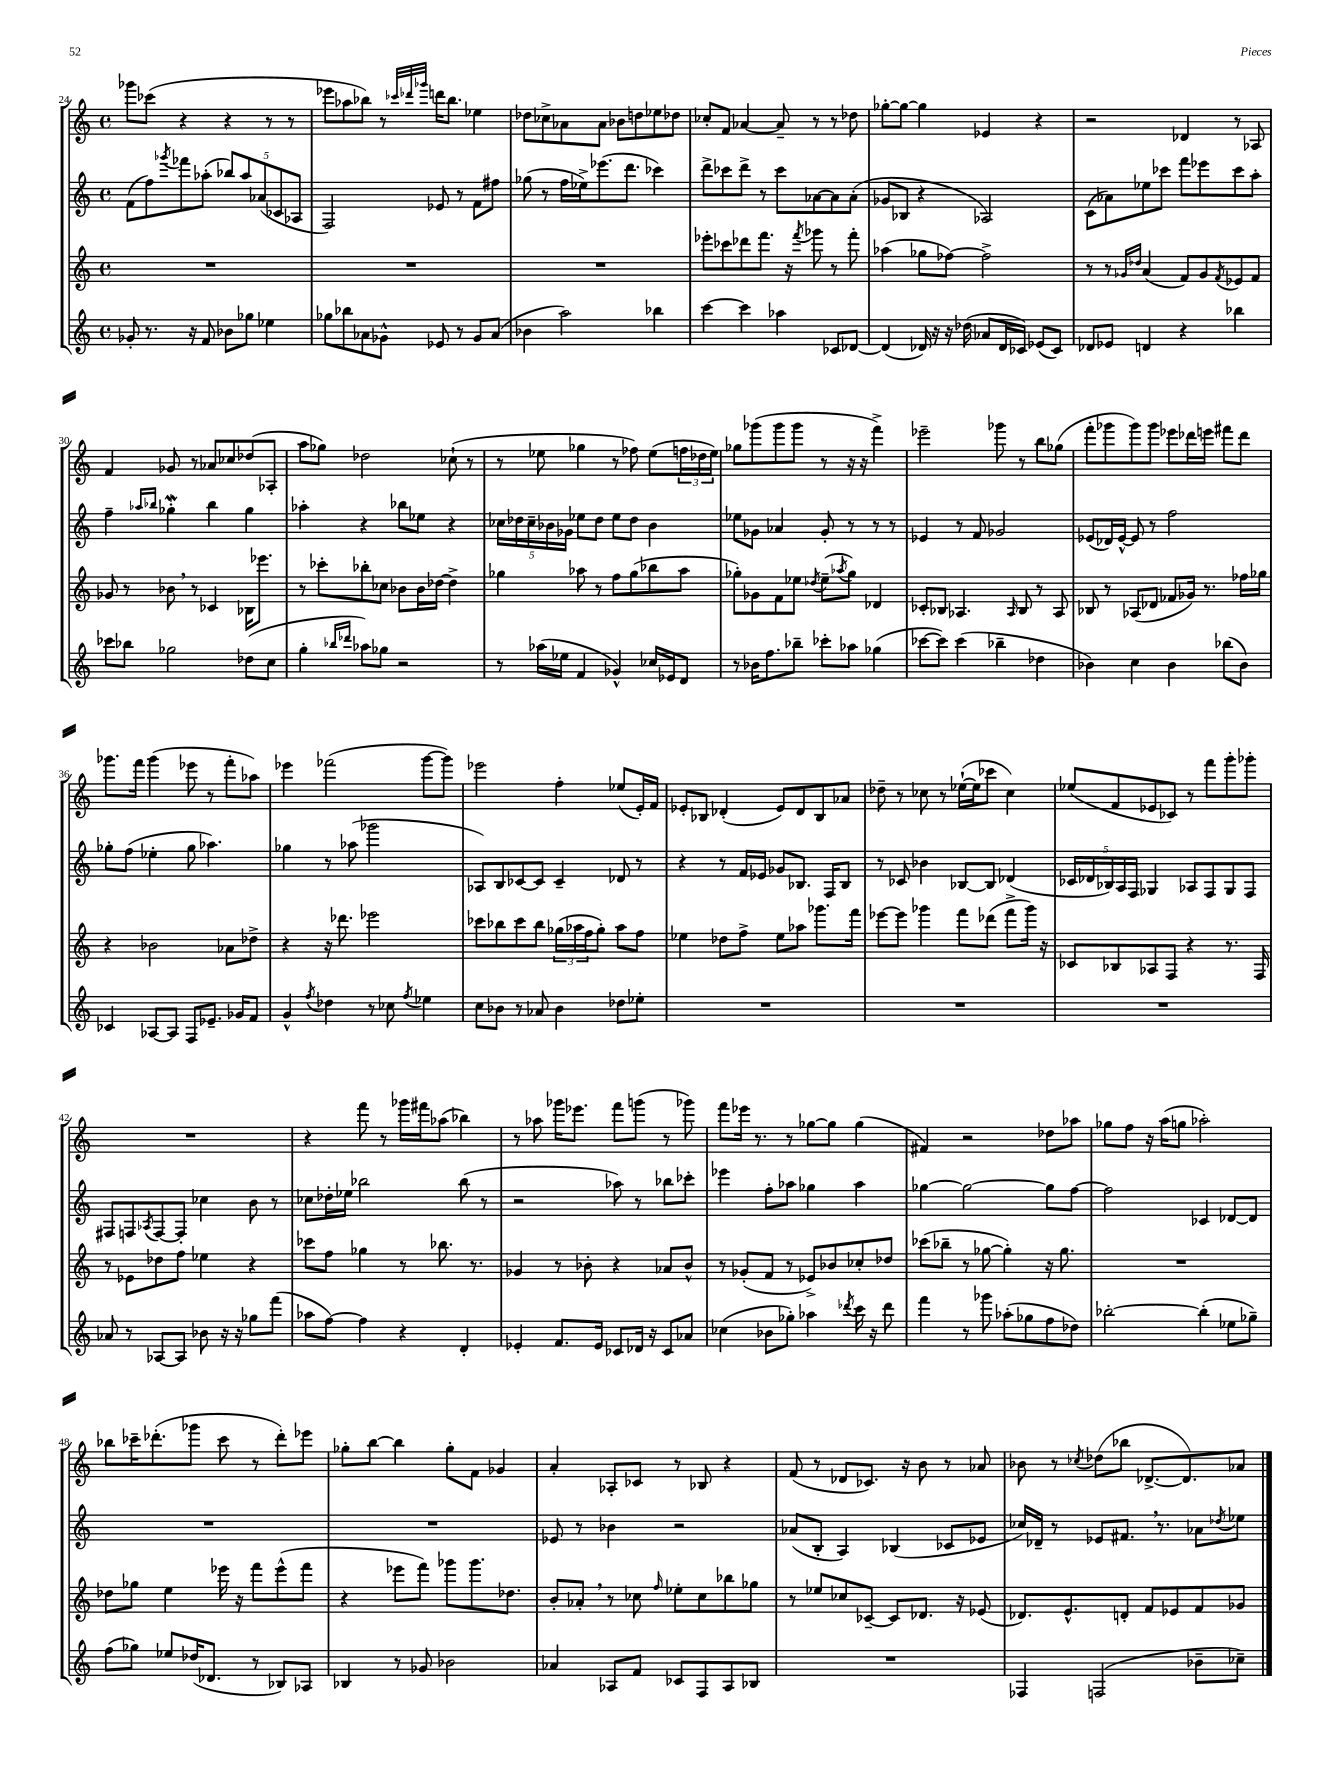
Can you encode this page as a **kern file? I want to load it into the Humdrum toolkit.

**kern	**kern	**kern	**kern
*part4	*part3	*part2	*part1
*staff4	*staff3	*staff2	*staff1
*clefG2	*clefG2	*clefG2	*clefG2
*k[]	*k[]	*k[]	*k[]
*M4/4	*M4/4	*M4/4	*M4/4
*met(c)	*met(c)	*met(c)	*met(c)
=24	=24	=24	=24
8g-X'/	1r	(8f\L	8ggg-X\L
8.r	.	8ff\)	(8ccc-X\J
.	.	8qggg-X/	.
.	.	8fff-X\	4r
16r	.	.	.
8f/	.	(8aa-X'\J	.
8b-X\L	.	10bb-X/L)	4r
.	.	10aa-/	.
8gg-X\J	.	.	.
.	.	(10a-X/	.
4ee-X\	.	.	8r
.	.	10c-X/	.
.	.	.	8r
.	.	10A-X/J	.
=25	=25	=25	=25
8gg-X\L	1r	2F/)	8eee-X\L
8bb-X\	.	.	8aa-X\
8a-X\	.	.	8bb-X\J)
8g-X^^\J	.	.	8r
.	.	.	32qqccc-X/LLL
.	.	.	32qqddd-X/
.	.	.	32qqggg-X/JJJ
8e-X/	.	8e-X/	16dddn\KL
.	.	.	8.bb-\J
8r	.	8r	.
8g-/L	.	8f\L	4ee-X\
(8a-/J	.	8ff#X\J	.
=26	=26	=26	=26
4b-X\	1r	(8gg-X\	8dd-X\L
.	.	8r	8cc-X^\
2aa\)	.	16ff\LL	8a-X\
.	.	16ee-X^\J)	.
.	.	(8.eee-X\	8a-\J
.	.	.	8b-X\L
.	.	8.ddd\J	.
.	.	.	8ddn\
4bb-X\	.	4ccc-X\)	8ee-X\
.	.	.	8dd-X\J
=27	=27	=27	=27
[4ccc\	8eee-X'\L	8ddd^\L	8cc-X'/L
.	8ccc-X\	8ccc-X\	8f/J
4ccc\]	8ddd-X\	8ddd^\J	[4a-X/
.	8.fff\J	8r	.
4aa-X\	.	8ccc-\L	8a-~/]
.	16r	.	.
.	8qfff/	.	.
.	8ggg-X\	[8a-X\	8r
8c-X/L	8r	8a-\]	8r
[8d-X/J	8fff'\	(8a-'\J	8dd-X\
=28	=28	=28	=28
(4d-/]	(4aa-X\	8g-X/L	[8gg-X'\L
.	.	8B-X/J	8gg-\J_
16d-X/)	8gg-X\L	4r	4gg-\]
16r	.	.	.
16r	[8ff-X\J)	.	.
(16dd-X\	.	.	.
8a-X/L	2ff-^\]	2A-X/)	4e-X/
16d-/L	.	.	.
16c-X/JJ)	.	.	.
(8e-X/L	.	.	4r
8c-/J)	.	.	.
=29	=29	=29	=29
8d-X/L	8r	(8c\L	2r
8e-X/J	8r	8a-X\)	.
.	16qqg-X/LL	.	.
.	16qqdd-X/JJ	.	.
4dn/	(4a/	8ee-X\	.
.	.	8ccc-X\J	.
4r	8f/L)	8fff\L	4d-X/
.	8g-/	8eee-X\	.
.	8qf/	.	.
4bb-X\	8e-X/	8ccc-\	8r
.	8f/J	8aa'\J	8A-X/
!!LO:LB:g=z
=30	=30	=30	=30
8ccc-X\L	8g-X/	4ff~\	4f/
8bb-X\J	8r	.	.
.	.	16qqaa-X/LL	.
.	.	16qqbb-X/JJ	.
2gg-X\	8b-X,\	4gg-Xw'\	8g-X/
.	8r	.	8r
.	4c-X/	4bb-\	8a-X/L
.	.	.	8cc-X/
(8dd-X\L	16B-X\KL	4gg-\	(8dd-X/
.	8.eee-X\J	.	.
8cc\J	.	.	8A-X'/J
=31	=31	=31	=31
4gg'\	8r	4aa-X'\	8aa\L
.	8ccc-X'\L	.	8gg-X\J)
16qqbb-X/LL	.	.	.
16qqddd-X/JJ	.	.	.
8aa-X\L)	8bb-X'\	4r	2dd-X\
8gg-X\J	8cc-X\J	.	.
2r	8b-X\L	8bb-X\L	.
.	16b-\L	8ee-X\J	.
.	[16dd-X\JJ	.	.
.	4dd-^\]	4r	(8cc-X`\
.	.	.	8r
=32	=32	=32	=32
8r	4gg-X\	20cc-X\LL	8r
.	.	20dd-X\	.
.	.	20cc-~\	.
(16aa-X\LL	.	.	8ee-X\
.	.	20b-X\	.
16ee-X\JJ	.	.	.
.	.	20g-X\JJ	.
4f/	8aa-X\	8ee-X\L	4gg-X\
.	8r	8dd-\J	.
4g-X^^/)	8ff\L	8ee-\L	8r
.	(8gg-\	8dd-\J	8ff-X\)
16cc-X/LL	8bb-X\	4b-\	(8ee-\L
16e-X/J	.	.	.
8d/J	8aa-\J	.	24ffn\L
.	.	.	24dd-X\
.	.	.	24ee-\JJ)
=33	=33	=33	=33
8r	8gg-X'\L)	8ee-X\L	8gg-X\L
16b-X\KL	8g-X\	8g-X\J	(8ggg-X\
8.ff\	.	.	.
.	8f\	4a-X/	8ggg-\
8bb-X~\J	8ee-X\J	.	8ggg-\J
.	8qdd-X/	.	.
8ccc-X'\L	(8ee-~\L	8g-'/	8r
.	8qaa-X/	.	.
8aa-X\J	8gg-\J)	8r	16r
.	.	.	16r
(4gg-X\	4d-X/	8r	4fff^\)
.	.	8r	.
=34	=34	=34	=34
[8ccc-X\L	8c-X'/L	4e-X/	2eee-X~\
8ccc-\J])	8B-X/J	.	.
(4ccc-\	4.A-X/	8r	.
.	.	8f/	.
4bb-X~\	.	2g-X/	8ggg-X\
.	16qqA-/	.	.
.	8B-/	.	8r
4dd-X\	8r	.	8bb\L
.	8A-/	.	(8gg-X\J
=35	=35	=35	=35
4b-X\)	8B-X/	(8e-X/L	8fff'\L
.	8r	16d-X/L)	8ggg-X\
.	.	[16e-^^/JJ	.
4cc\	(8A-X/L	8e-/]	8ggg-\)
.	8d-X/J	8r	8ggg-\J
4b-\	8f-X/L	2ff\	8eee-X\L
.	16g-X/Jk)	.	16ddd-X\L
.	8.r	.	16eeen\JJ
(8bb-X\L	.	.	8fff#X\L
8b-\J)	16ff-X\LL	.	8ddd-\J
.	16gg-X\JJ	.	.
!!LO:LB:g=z
=36	=36	=36	=36
4c-X/	4r	8gg-X'\L	8.ggg-X\L
.	.	(8ff\J	.
.	.	.	16fff\Jk
[8A-X/L	2b-X\	4ee-X'\	(4ggg-\
8A-/J]	.	.	.
8F/L	.	8gg-\	8eee-X\
8.e-X~/J	.	4.aa-X\)	8r
.	8a-X\L	.	8fff'\L
16g-X/KL	.	.	.
8f/J	8dd-X^\J	.	8aa-X\J)
=37	=37	=37	=37
4g^^/	4r	4gg-X\	4eee-X\
8qff/	.	.	.
4dd-X\	16r	8r	(2fff-X\
.	8.ddd-X\	.	.
.	.	(8aa-X\	.
8r	2eee-X\	2ggg-X\	.
8cc-X\	.	.	.
8qff/	.	.	.
4ee-X\	.	.	[8ggg\L
.	.	.	8ggg\J])
=38	=38	=38	=38
8cc\L	8ccc-X\L	8A-X/L)	2eee-X\
8b-X\J	8bb-X\	8B/	.
8r	8ccc-\	[8c-X/	.
8a-X/	8bb-\J	8c-/J]	.
4b-\	(24gg-X\LL	4c-~/	4ff'\
.	24aa-X\	.	.
.	24ff\J	.	.
.	8gg-'\J)	.	.
8dd-X\L	8aa-\L	8d-X/	(8ee-X/L
8ee-X'\J	8ff\J	8r	16e'/L)
.	.	.	16f/JJ
=39	=39	=39	=39
1r	4ee-X\	4r	8e-X'/L
.	.	.	8B-X/J
.	8dd-X\L	8r	(4d-X'/
.	8ff^\J	16f/LL	.
.	.	16e-X/JJ	.
.	8ee-\L	8g-X/L	8e-/L)
.	8aa-X\J	8.B-X/J	8d-/
.	8.ggg-X\L	.	8B-/
.	.	16F/KL	.
.	.	8B-/J	8a-X/J
.	16fff\Jk	.	.
=40	=40	=40	=40
1r	[8eee-X\L	8r	8dd-X~\
.	8eee-\J]	8c-X/	8r
.	4ggg-X\	4b-X\	8cc-X\
.	.	.	8r
.	8fff\L	[8B-X/L	([16ee-X`\LL
.	.	.	16ee-\J]
.	(8ddd-X\J	8B-/J]	8ccc-X\J
.	8fff^\L	(4d-X/	4cc-\)
.	16ggg-\Jk)	.	.
.	16r	.	.
=41	=41	=41	=41
1r	8c-X/L	20c-X/LL	(8ee-X/L
.	.	20d-X/	.
.	.	20B-X/)	.
.	8B-X/	.	8f/
.	.	20A/	.
.	.	20F/JJ	.
.	8A-X/	4G-X/	8e-X/
.	8F/J	.	8c-X/J)
.	4r	8A-X/L	8r
.	.	8F/	8fff\L
.	8.r	8G-/	8ggg'\
.	.	8F/J	8ggg-X'\J
.	16F/	.	.
!!LO:LB:g=z
=42	=42	=42	=42
8a-X/	8r	8F#X/L	1r
8r	8e-X\L	8Fn/	.
.	.	8qA-X/	.
[8A-X/L	8dd-X\	[8F/	.
8A-/J]	8ff\J	8F'/J]	.
8b-X\	4ee-X\	4cc-X\	.
16r	.	.	.
16r	.	.	.
8gg-X\L	4r	8b\	.
(8fff\J	.	8r	.
=43	=43	=43	=43
8aa-X\L	8ccc-X\L	8cc-X\L	4r
[8ff\J)	8ff\J	16dd-X'\L	.
.	.	16ee-X\JJ	.
4ff\]	4gg-X\	2bb-X\	8fff\
.	.	.	8r
4r	8r	.	16ggg-X\LL
.	.	.	16fff#X\J
.	8.bb-X\	.	(8aa-X\J
4d'/	.	(8bb-\	4bb-X\)
.	8.r	.	.
.	.	8r	.
=44	=44	=44	=44
4e-X'/	4g-X/	2r	8r
.	.	.	8aa-X\
8.f/L	8r	.	16ggg-X\KL
.	.	.	8.eee-X\J
.	8b-X'\	.	.
16e-/Jk	.	.	.
8c-X/L	4r	8aa-X\)	8fff\L
16d-X/Jk	.	8r	(8gggn\J
16r	.	.	.
8c-/L	8a-X/L	8bb-X\L	8r
8a-X/J	8b-^^/J	8ccc-X'\J	8ggg-X\)
=45	=45	=45	=45
(4cc-X\	8r	4eee-X\	8fff\L
.	(8g-X'/L	.	16eee-X\Jk
.	.	.	8.r
8b-X\L	8f/J	8ff'\L	.
8gg-X'\J)	8r	8aa-X\J	8r
4aa-X\	8e-X^/L)	4gg-X\	[8gg-X\L
.	8b-X/	.	8gg-\J]
8qddd-X/	.	.	.
16ccc\	8cc-X'/	4aa-\	(4gg-\
16r	.	.	.
8ddd-\	8dd-X/J	.	.
=46	=46	=46	=46
4fff\	(8ccc-X\L	[4gg-X\	4f#X/)
.	8bb-X~\J	.	.
8r	8r	2gg-\_	2r
8ggg-X\	[8gg-X\	.	.
(8aa-X'\L	4gg-'\])	.	.
8gg-X\	.	.	.
8ff\	16r	8gg-\L]	8dd-X\L
.	8.gg-\	.	.
8dd-X\J)	.	[8ff\J	8aa-X\J
=47	=47	=47	=47
[2bb-X'\	1r	2ff\]	8gg-X\L
.	.	.	8ff\J
.	.	.	16r
.	.	.	(16aa\KL
.	.	.	8ggn\J
(4bb-'\]	.	4c-X/	2aa-X'\)
8ee-X\L	.	[8d-X/L	.
8gg-X~\J)	.	8d-/J]	.
!!LO:LB:g=z
=48	=48	=48	=48
(8ff\L	8dd-X\L	1r	8bb-X\L
8gg-X\J)	8gg-X\J	.	16ccc-X~\K
.	.	.	(8.ddd-X'\
8ee-X/L	4ee\	.	.
(16dd-X/K	.	.	8ggg-X\J
8.d-X/J	.	.	.
.	16eee-X\	.	8ccc-\
.	16r	.	.
8r	8fff\L	.	8r
8B-X/L)	(8eee-^^\	.	8ddd-'\L)
8A-X/J	8fff\J	.	8eee-X\J
=49	=49	=49	=49
4B-X/	4r	1r	8gg-X'\L
.	.	.	[8bb\J
8r	8eee-X\L	.	4bb\]
8g-X/	8fff\J)	.	.
2b-X\	8ggg-X\L	.	8gg-'\L
.	8.ggg-\	.	8f\J
.	.	.	4g-X/
.	8.dd-X\J	.	.
=50	=50	=50	=50
4a-X/	8b'/L	8e-X/	4a'/
.	8a-X',/J	8r	.
8A-X/L	8r	4b-X\	8A-X'/L
8f/J	8cc-X\	.	8c-X/J
.	16qqff/	.	.
8c-X/L	8ee-X'\L	2r	8r
8F/	8cc-\	.	8B-X/
8A-/	8bb-X\	.	4r
8B-X/J	8gg-X\J	.	.
=51	=51	=51	=51
1r	8r	(8a-X/L	(8f/
.	8ee-X/L	8B'/J	8r
.	8cc-X/	4A/)	8d-X/L
.	[8c-X~/J	.	8.c-X/J)
.	8c-/L]	(4B-X/	.
.	.	.	16r
.	8.d-X/J	.	8b\
.	.	8c-X/L	8r
.	16r	.	.
.	(8e-X/	8e-X/J	8a-X/
=52	=52	=52	=52
4F-X/	8.d-X/L)	16cc-X/LL)	8b-X\
.	.	16d-X~/JJ	.
.	.	8r	8r
.	8.e^^/	.	.
.	.	.	8qcc-X/
(2Fn/	.	8e-X/L	(8dd-X\L
.	8dn'/J	8.f#X,/J	8bb-X\J
.	8f/L	.	[8.d-X^/L
.	.	8.r	.
.	8e-X/	.	.
.	.	.	8.d-/])
8b-X~\L	8f/	8a-X\L	.
.	.	8qdd-X/	.
8cc-X~\J)	8g-X/J	8ee-X\J	8a-X/J
==	==	==	==
*-	*-	*-	*-
